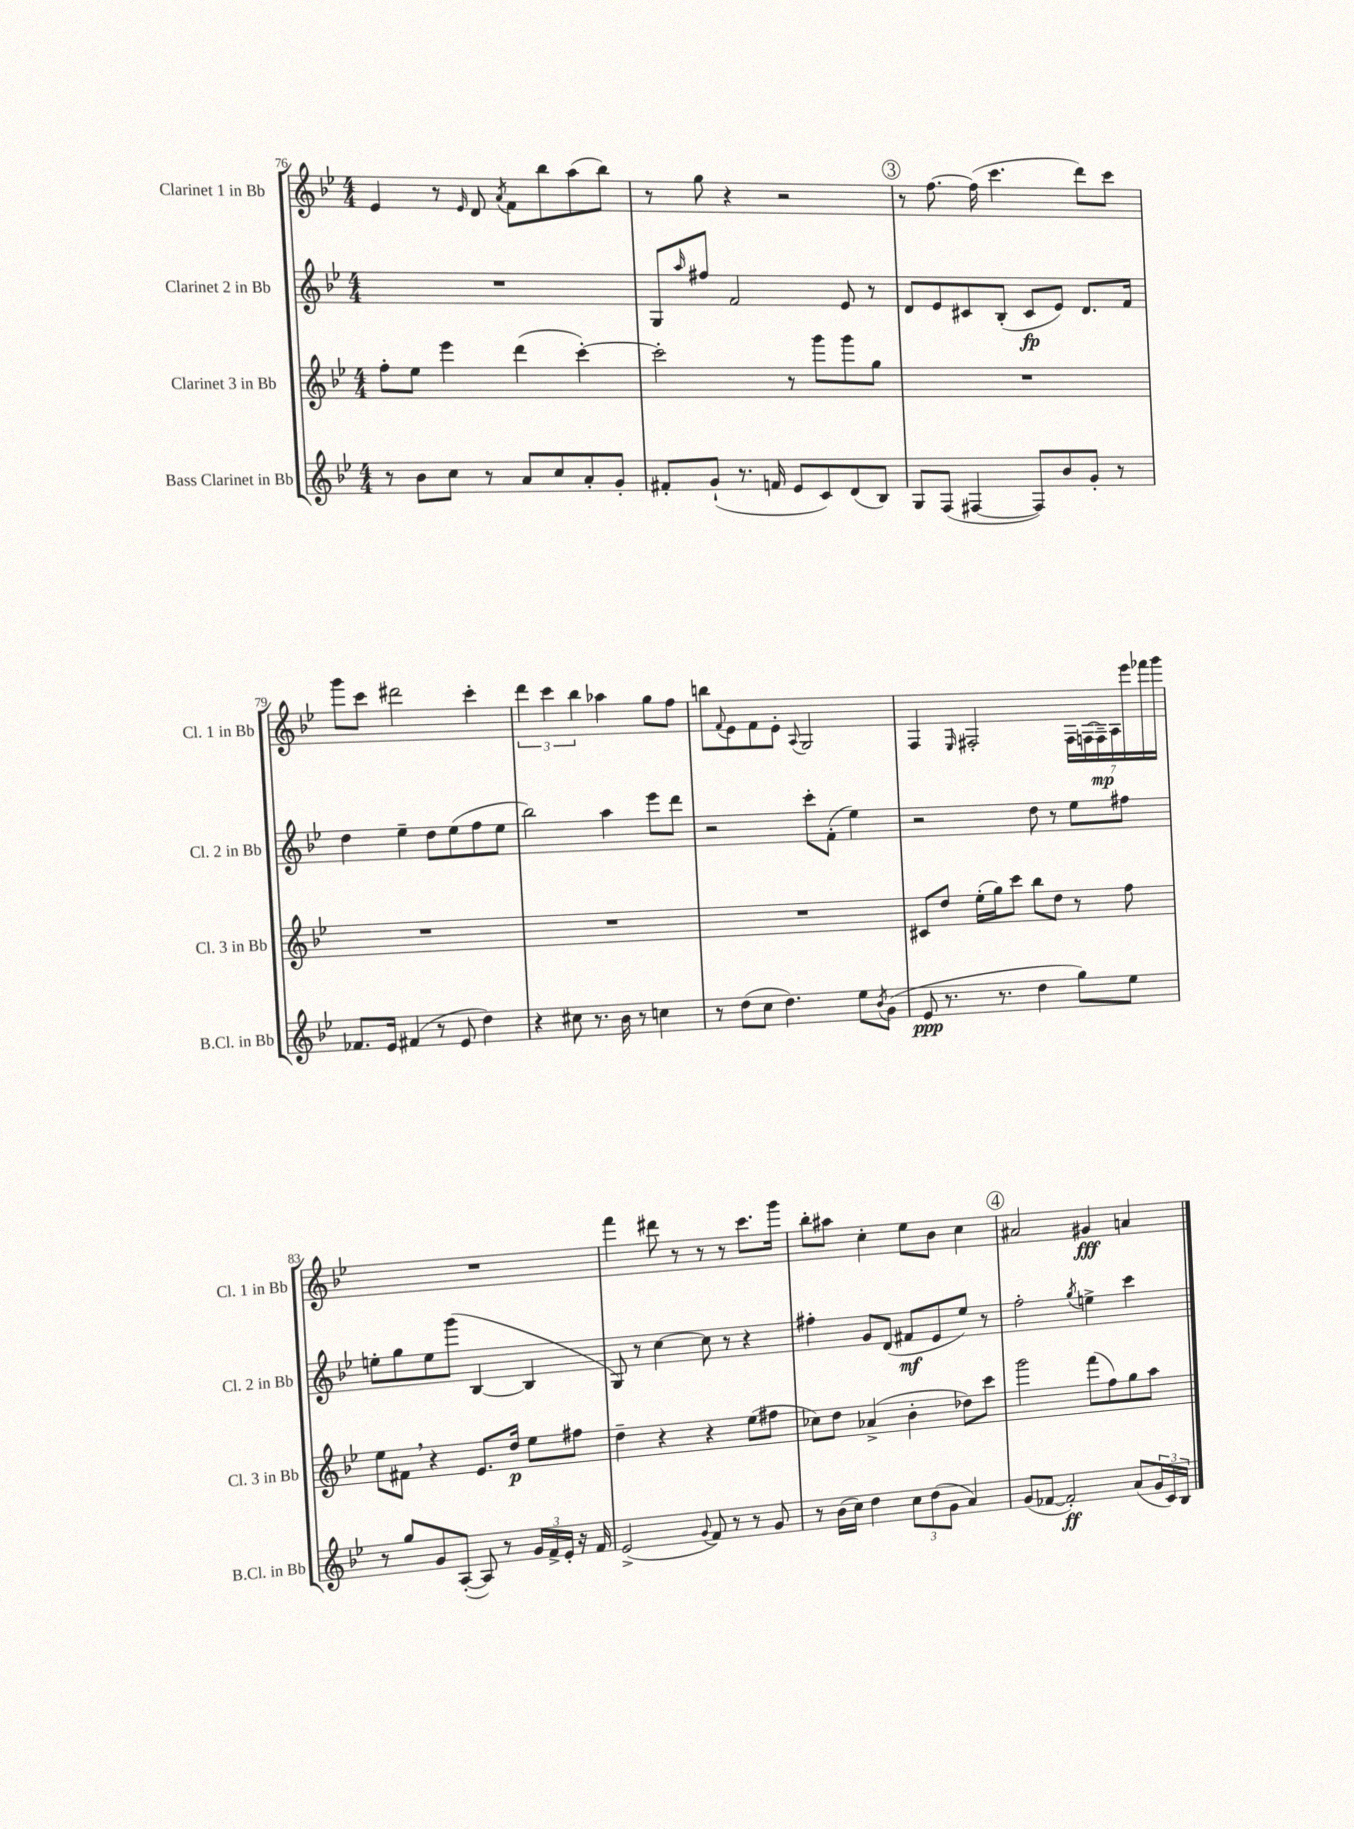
<<
\new StaffGroup <<
\new Staff = "s0" \with { instrumentName = "Clarinet 1 in Bb" shortInstrumentName = "Cl. 1 in Bb" } {
    \clef treble \key bes \major \numericTimeSignature \time 4/4
    ees'4 r8 \grace { ees'16 } d'8 \acciaccatura { a'8 } f'8 bes''8 a''8( bes''8) |
    r8 g''8 r4 r2 |
    \mark \markup { \circle "3" } r8 f''8.~ f''16( c'''4. d'''8) c'''8 |
    g'''8 c'''8 dis'''2 c'''4-. |
    \tuplet 3/2 { d'''4 c'''4 bes''4 } aes''4 g''8 f''8 |
    b''8 \appoggiatura { f'8 } ees'8 f'8 ees'8-. \appoggiatura { a8 } g2 |
    f4 \grace { ees16 } fis2-. \tuplet 7/4 { fis16 f16( f16--\mp) a16 ees'''16 fes'''16 g'''16 } |
    R1 |
    f'''4 dis'''8 r8 r8 r8 c'''8. g'''16 |
    bes''8-. ais''8 c''4-. ees''8 bes'8 c''4 |
    \mark \markup { \circle "4" } ais'2 gis'4\fff a'4 \bar "|." |
}
\new Staff = "s1" \with { instrumentName = "Clarinet 2 in Bb" shortInstrumentName = "Cl. 2 in Bb" } {
    \clef treble \key bes \major \numericTimeSignature \time 4/4
    R1 |
    g8 \grace { a''16 } fis''8 f'2 ees'8 r8 |
    \mark \markup { \circle "3" } d'8 ees'8 cis'8 bes8-.( cis'8\fp ees'8) d'8. f'16 |
    d''4 ees''4-- d''8 ees''8( f''8 ees''8 |
    bes''2) a''4 ees'''8 d'''8 |
    r2 c'''8-. f'8-.( ees''4) |
    r2 d''8 r8 ees''8 fis''8 |
    e''8-. g''8 e''8 g'''8( bes4~ bes4 |
    g8) r8 c''4~ c''8 r8 r4 |
    fis''4-. g'8 d'8( fis'8\mf ees'8 ees''8) r8 |
    \mark \markup { \circle "4" } f''2-. \acciaccatura { g''8 } e''4-> c'''4 \bar "|." |
}
\new Staff = "s2" \with { instrumentName = "Clarinet 3 in Bb" shortInstrumentName = "Cl. 3 in Bb" } {
    \clef treble \key bes \major \numericTimeSignature \time 4/4
    f''8-. ees''8 ees'''4 d'''4( c'''4~-.) |
    c'''2-. r8 g'''8 g'''8 g''8 |
    \mark \markup { \circle "3" } R1 |
    R1 |
    R1 |
    R1 |
    cis'8 d''8 ees''16-.( g''16) c'''8 bes''8 d''8 r8 f''8 |
    ees''8 fis'8 \breathe r4 ees'8. d''16\p ees''8 fis''8 |
    d''4-- r4 r4 ees''8( fis''8 |
    ces''8) d''8 aes'4->( bes'4-. des''8) c'''8 |
    \mark \markup { \circle "4" } g'''2 f'''8( f''8) g''8 a''8 \bar "|." |
}
\new Staff = "s3" \with { instrumentName = "Bass Clarinet in Bb" shortInstrumentName = "B.Cl. in Bb" } {
    \clef treble \key bes \major \numericTimeSignature \time 4/4
    r8 bes'8 c''8 r8 a'8 c''8 a'8-. g'8-. |
    fis'8-. g'8-!( r8. f'16 ees'8 c'8) d'8( bes8) |
    \mark \markup { \circle "3" } g8 f8( fis4~ fis8) bes'8 g'8-. r8 |
    fes'8. ees'16 fis'4( r8 ees'8 d''4) |
    r4 cis''8 r8. bes'16 r8 c''4 |
    r8 d''8( c''8 d''4.) ees''8 \acciaccatura { bes'8 } g'8( |
    ees'8\ppp r8. r8. d''4 g''8) ees''8 |
    r8 g''8 g'8 a8~-.( a8) r8 \tuplet 3/2 { g'16 f'16-> ees'16-. } r16 f'16 |
    ees'2->( \appoggiatura { g'8 } f'8) r8 r8 g'8 |
    r8 bes'16( c''16) d''4 \tuplet 3/2 { c''8 d''8( g'8 } a'4) |
    \mark \markup { \circle "4" } g'8( fes'8~ fes'2-.\ff) a'8( \tuplet 3/2 { g'16 c'16) bes16 } \bar "|." |
}
>>
>>
\layout { \context { \Score currentBarNumber = #76 } }
